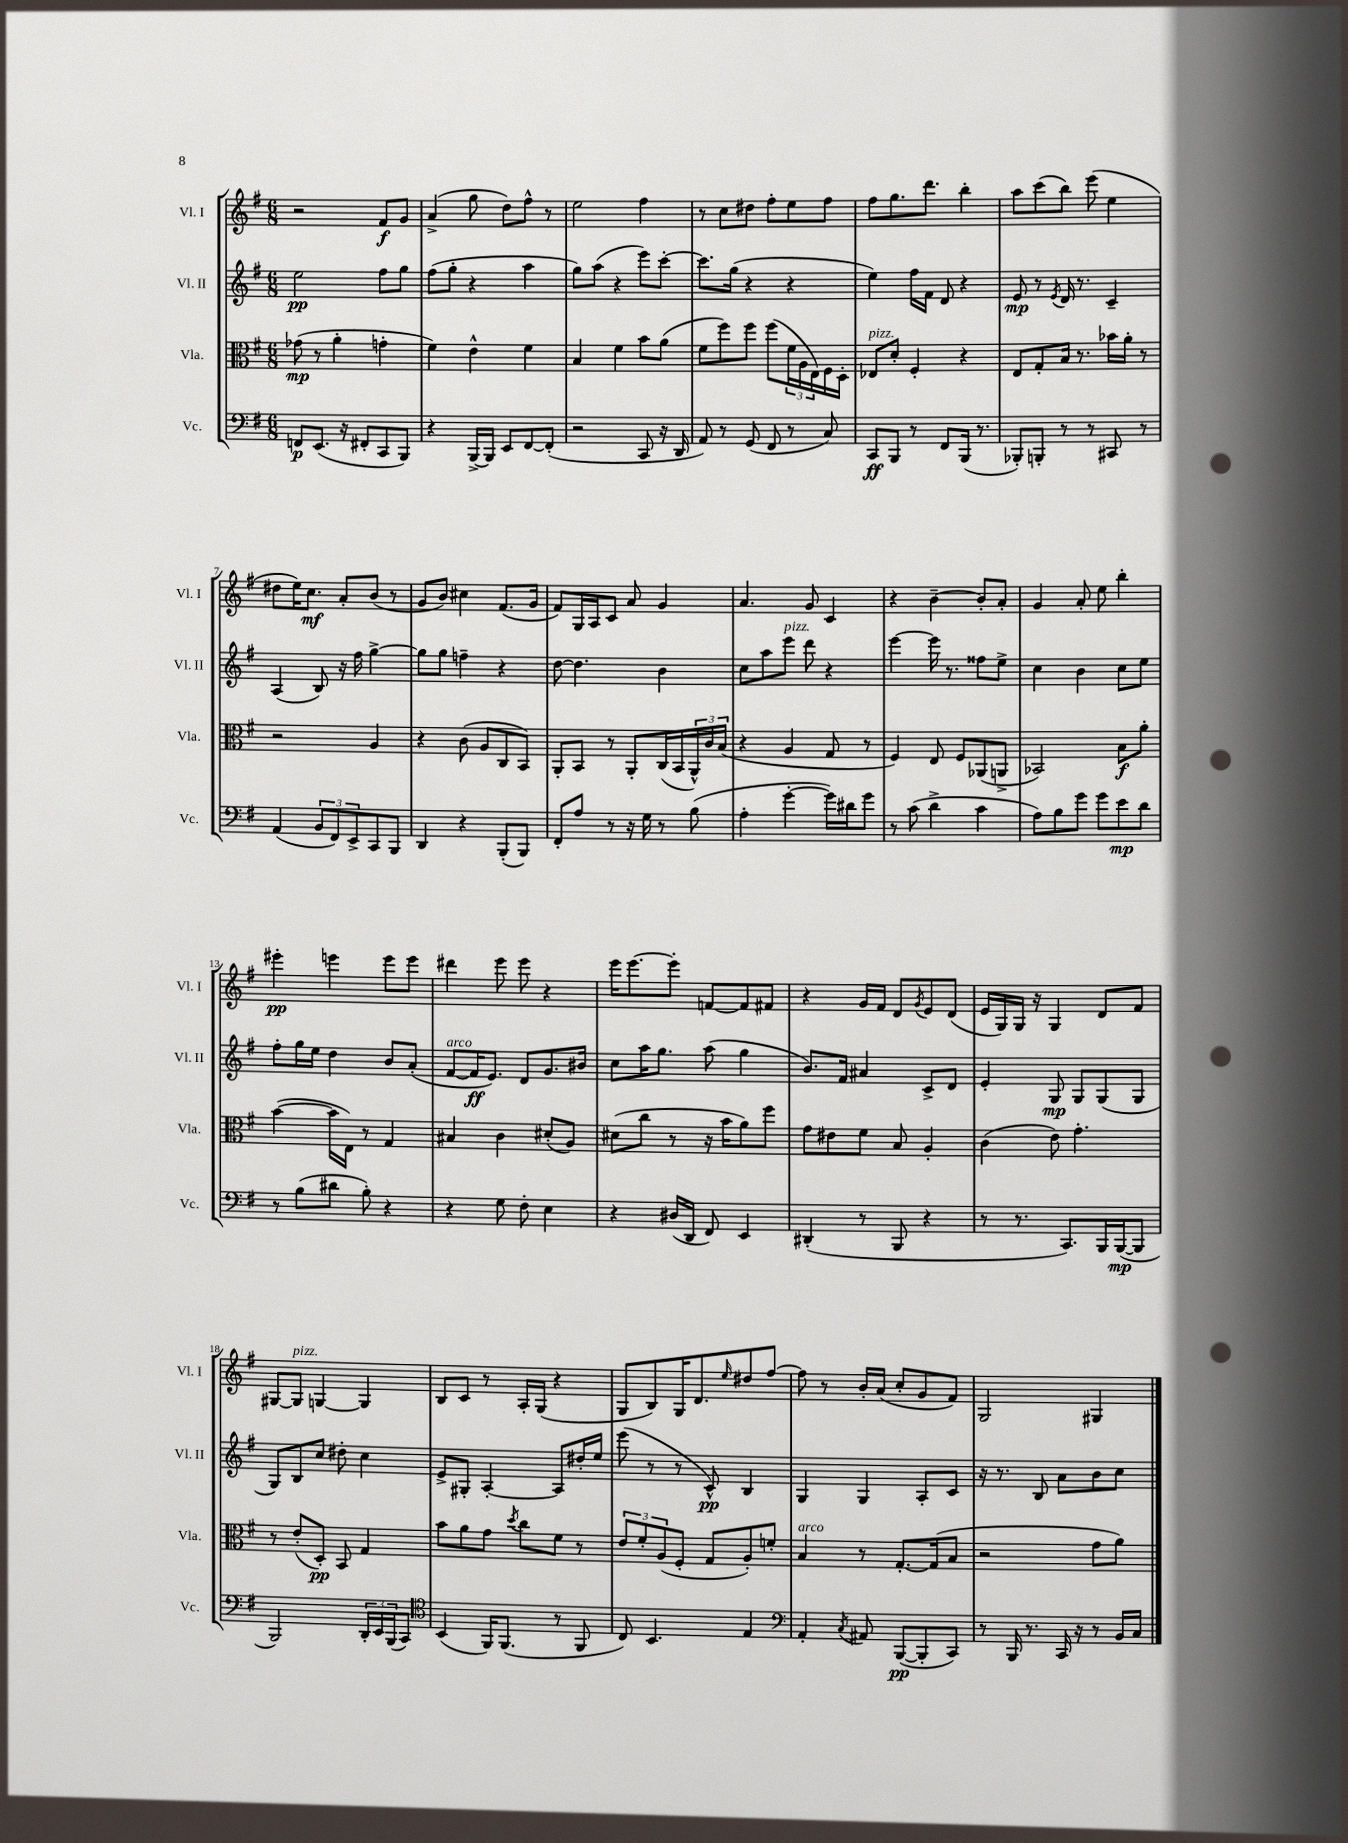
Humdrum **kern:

**kern	**kern	**kern	**kern
*staff4	*staff3	*staff2	*staff1
*clefF4	*clefC3	*clefG2	*clefG2
*k[f#]	*k[f#]	*k[f#]	*k[f#]
*M6/8	*M6/8	*M6/8	*M6/8
8FF	(8g-	2ee	2r
(8.EE	8r	.	.
.	4a'	.	.
16r	.	.	.
8FF#'	.	.	.
8CC	4g'	8ff#	8f#
8BBB)	.	8gg	8g
=	=	=	=
4r	4f#)	(8ff#	(4a^
.	.	8gg'	.
[16BBB^	4e^^	4r	8gg
16BBB]	.	.	.
8EE	.	.	8dd)
[8FF#	4f#	4aa	8ff#^^
(8FF#']	.	.	8r
=	=	=	=
2r	4B	8gg)	2ee
.	.	(8aa	.
.	4f#	4r	.
8CC	8b	8eee)	4ff#
16r	(8a	[8ccc'	.
16DD	.	.	.
=	=	=	=
8AA)	8f#	8.ccc]	8r
8r	8ff#)	.	8cc
.	.	(16gg	.
(8GG	8ff#	4r	8dd#
8FF#	(8ff#	.	8ff#'
8r	24f#	4r	8ee
.	24A	.	.
.	24E)	.	.
8C)	16F#	.	8ff#
.	16D'	.	.
=	=	=	=
8CC	8E-	4ee)	8ff#
8BBB	8d'	.	8.gg
8r	4F#'	16ff#	.
.	.	16f#	8.ddd
8FF#	.	8d	.
(16BBB	4r	4r	4bb'
8.r	.	.	.
=	=	=	=
8BBB-')	8E	8e	8aa
8BBB'	8G'	8r	(8ccc
.	.	8qe	.
8r	16B	16d	8bb)
.	8.r	8.r	.
8r	.	.	(8eee
8CC#	16b-	4c~	4ee
.	16a'	.	.
8r	8r	.	.
=	=	=	=
(4AA	2r	(4A	8dd#
.	.	.	16ee)
.	.	.	8.cc
12BB	.	8B)	.
12FF#)	.	.	.
.	.	16r	8a'
12EE^	.	.	.
.	.	16ff#	.
8CC	4A	[4gg^	(8b
8BBB	.	.	8r
=	=	=	=
4DD	4r	8gg]	8g
.	.	8gg	8b)
4r	(8c	4ff~	4cc#
.	8A	.	.
(8BBB'	8C	4r	(8.f#
8BBB)	8BB)	.	.
.	.	.	16g
=	=	=	=
8FF#'	8AA'	[8dd	8f#)
8A	8BB	4.dd]	16G
.	.	.	16A
8r	8r	.	8c
16r	8AA'	.	8a
16G	.	.	.
8r	(16C	4b	4g
.	16BB	.	.
(8B	24AA^^)	.	.
.	24c	.	.
.	(24B	.	.
=	=	=	=
4A'	4r	8cc	4.a
.	.	8aa	.
[4g'	4A	8eee	.
.	.	8ddd	8g
16g])	8G	4r	4c
16d#	.	.	.
8g	8r	.	.
=	=	=	=
8r	4F#)	[4eee	4r
(8c	.	.	.
4d^	8E	16eee]	[4b~
.	.	8.r	.
.	8F#	.	.
4c	(8AA-	8ff##	8b']
.	8AA^	8ee^	8a'
=	=	=	=
8A)	2BB-)	4cc	4g
8B	.	.	.
8g	.	4b	8a'
8g	.	.	8ee
8e	8B	8cc	4bb'
8d	8a'	8ee	.
=	=	=	=
8r	([4b	8ff#'	4eee#'
(8B	.	16gg	.
.	.	16ee	.
8d#	16b]	4dd	4eee
.	16E)	.	.
8B')	8r	.	.
4r	4G	8b	8eee
.	.	(8a'	8eee
=	=	=	=
4r	4B#	[8f#	4ddd#
.	.	16f#]	.
.	.	8.e)	.
8G	4c	.	8eee
8F#'	.	8d	8eee
4E	(8d#'	8.g	4r
.	8A)	.	.
.	.	16b#	.
=	=	=	=
4r	(8d#	8cc	16eee
.	.	.	[8.eee
.	8cc	16aa	.
.	.	8.gg	.
(16D#	8r	.	8eee']
16DD	.	.	.
8FF#)	16r	(8aa	[8f
.	16b	.	.
4EE	8a)	4gg	8f]
.	8ff#	.	8f#
=	=	=	=
(4DD#'	8g	8.b)	4r
.	8e#	.	.
.	.	16f#	.
8r	8f#	4a#	16g
.	.	.	16f#
8BBB	8B	.	8d
.	.	.	8qg
4r	4A'	8c^	8e
.	.	8d	(8d
=	=	=	=
8r	(4c	4e'	16e
.	.	.	16G)
8.r	.	.	16G
.	.	.	16r
.	8e)	8G	4G
8.CC)	.	.	.
.	4.g'	8G	.
16BBB	.	(8G	8d
([16BBB	.	.	.
8BBB]	.	8G	8f#
=	=	=	=
2BBB)	8r	8G)	[8G#
.	(8e'	8B	8G#]
.	8D')	8cc	[4G
.	8BB	8dd#'	.
24DD'	4G	4cc	4G]
24EE	.	.	.
(24BBB	.	.	.
8CC)	.	.	.
=	=	=	=
*clefC4	*	*	*
(4BB	8b	8e^	8B
.	8a	8G#'	8c
16FF#)	8g	[4A'	8r
(8.FF#	.	.	.
.	8qdd	.	.
.	8cc	.	16A'
.	.	.	(16G
8r	8f#	8A]	4r
8FF#	8r	16dd#'	.
.	.	16ee	.
=	=	=	=
8C)	12e	(8eee	8G
.	12f#'	.	.
4.BB	.	8r	8B)
.	(12A	.	.
.	8F#'	8r	16G
.	.	.	8.d
.	8G	8c^^)	.
.	.	.	16qqee
4E	8A')	4B	8dd#
.	8f'	.	[8ff#
=	=	=	=
*clefF4	*	*	*
4AA'	4B	4G	8ff#]
.	.	.	8r
8qC	.	.	.
8AA#	8r	4G	16b'
.	.	.	(16a
([8BBB	[8.G'	.	8cc'
8BBB']	.	8A'	8g
.	(16G]	.	.
8CC)	8B	8c	8f#)
=	=	=	=
8r	2r	16r	2G
.	.	8.r	.
16BBB	.	.	.
8.r	.	.	.
.	.	8B	.
16CC	.	8a	.
16r	.	.	.
8r	8g	8b	4G#
16BB	8a)	8cc	.
16C	.	.	.
==	==	==	==
*-	*-	*-	*-
